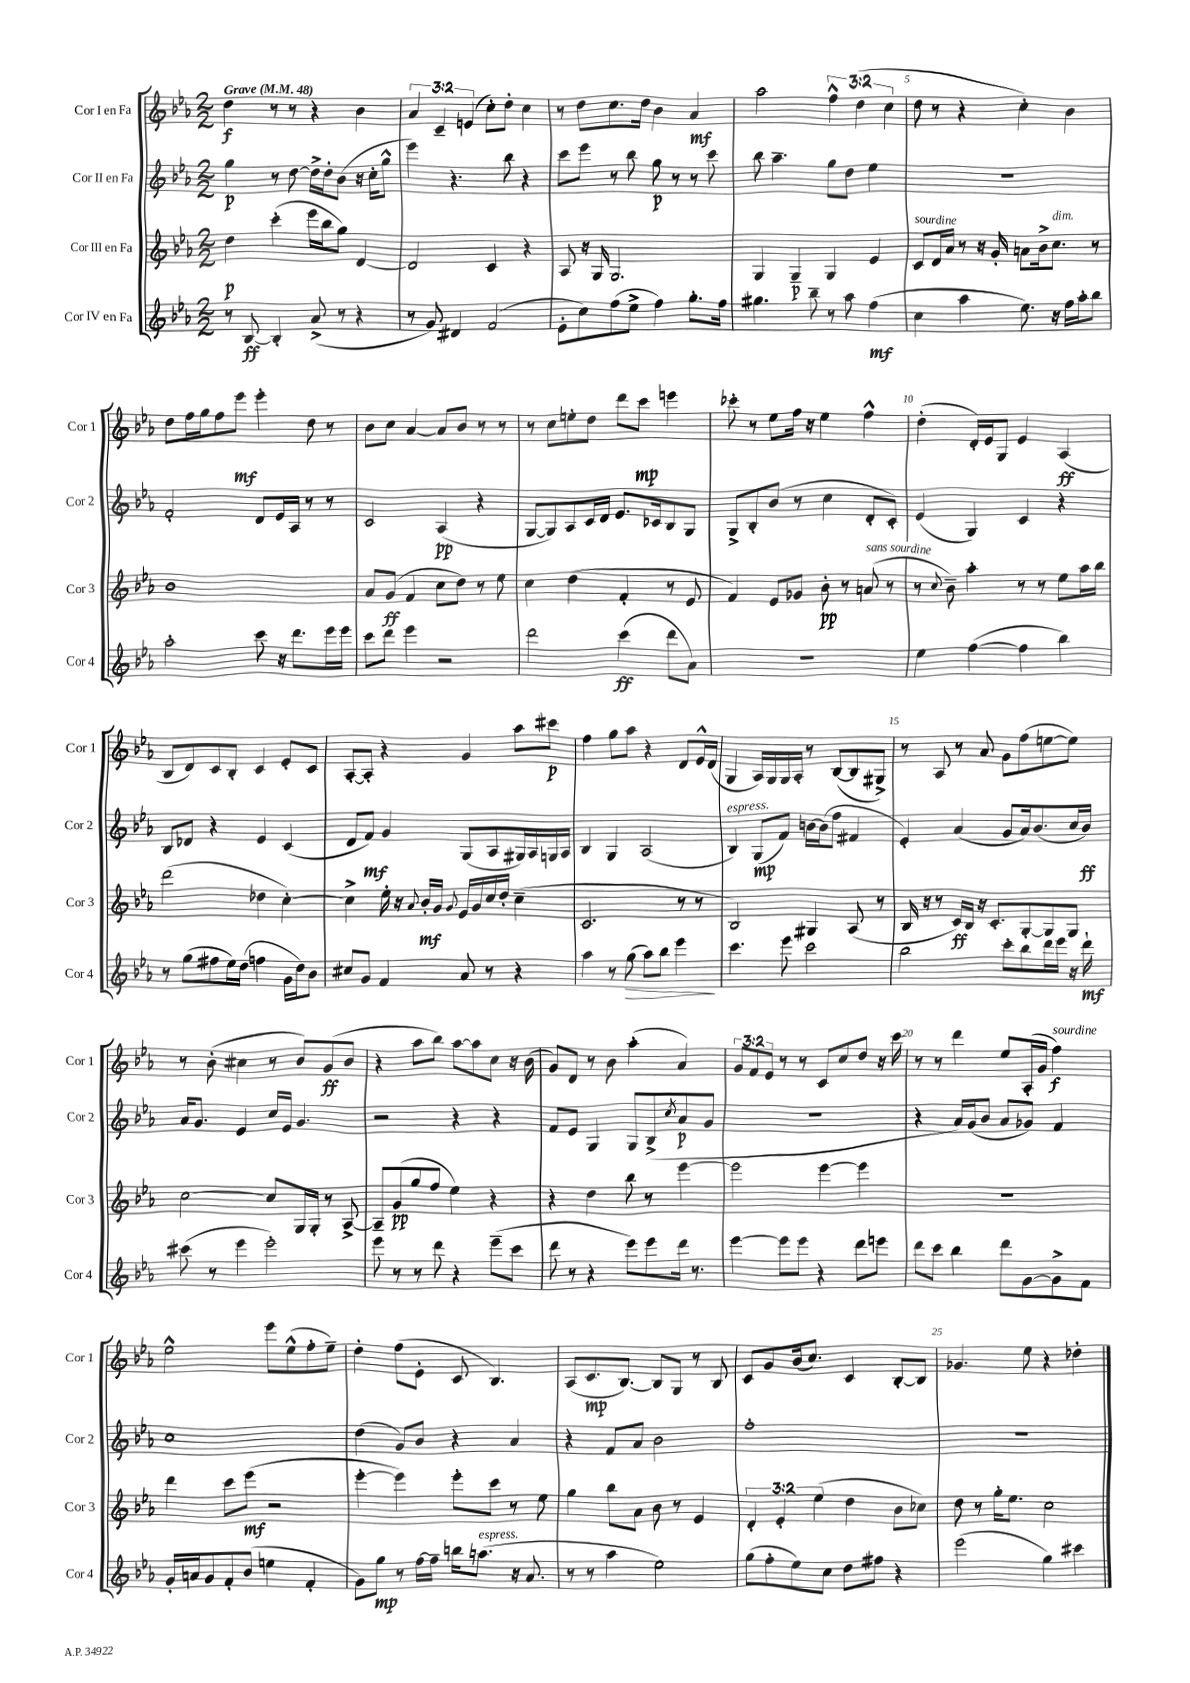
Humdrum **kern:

**kern	**kern	**kern	**kern
*staff4	*staff3	*staff2	*staff1
*clefG2	*clefG2	*clefG2	*clefG2
*k[b-e-a-]	*k[b-e-a-]	*k[b-e-a-]	*k[b-e-a-]
*M2/2	*M2/2	*M2/2	*M2/2
*MM48	*MM48	*MM48	*MM48
8r	4dd	4gg	4dd
[8B-	.	.	.
4B-']	(4ccc'	8r	8r
.	.	[8dd	8r
(8a-^	16eee-	16dd^]	4r
.	16bb-	16dd'	.
8r	8gg)	(8b-	.
4r	[4d	16r	4b-
.	.	16cc'	.
.	.	8gg^^	.
=	=	=	=
8r	2d]	4eee-)	6a-
8g)	.	.	.
.	.	.	6c~
4d#	.	4.r	.
.	.	.	(6e
(2f	4c	.	8cc')
.	.	8bb-	8dd'
.	4r	4r	4cc
=	=	=	=
8e-'	8A-	8ccc	8r
8cc)	16r	8eee-	8dd
.	16G	.	.
(8ff	2.G	8r	8.cc
8ee-^	.	8bb-	.
.	.	.	16dd
4ff)	.	8gg	4b-
.	.	8r	.
8.gg'	.	8r	4a-
.	.	8ccc	.
16ff	.	.	.
=	=	=	=
4.gg#	4G	8bb-	2aa-
.	.	4.aa-~	.
.	4G~	.	.
8bb-~	.	.	.
8r	4G	8gg	6ff^^
8aa-	.	8dd	.
.	.	.	(6dd
(4ff	4e-	4ee-	.
.	.	.	6cc
=	=	=	=
4cc	8c	1r	8dd
.	16d	.	8r
.	16a-	.	.
4aa-	8r	.	4r
.	16r	.	.
.	16g'	.	.
8.ee-)	8a	.	4cc')
.	16b-^	.	.
16r	8.cc	.	.
16ff	.	.	4b-
16aa-'	.	.	.
8bb-	8r	.	.
=	=	=	=
2aa-'	1b-	2f'	8dd
.	.	.	16ff
.	.	.	16gg
.	.	.	8ff
.	.	.	8eee-
8ccc	.	8d	4eee-'
16r	.	16e-	.
8.ddd	.	16A-	.
.	.	8r	8dd
16eee-	.	8r	8r
16eee-	.	.	.
=	=	=	=
8ccc	8a-	2c	8b-
8ddd	(8g	.	8cc
4eee-	4f	.	[4a-
2r	8cc	(4A-	8a-]
.	8dd)	.	8b-
.	8r	4r	8r
.	8ee-	.	8r
=	=	=	=
2ddd	4cc	[8G	8r
.	.	8G])	8cc
.	(4dd	8A-	8ee'
.	.	16c	8dd
.	.	16d	.
(4ccc	4f'	8.e-	8ddd
.	.	.	8ccc
.	.	16c-	.
8ddd	8r	8B-	4eee
8a-)	8e-	8G	.
=	=	=	=
1r	4f)	8G^	8ccc-'
.	.	8B-'	8r
.	8e-	(8b-	8ee-
.	8g-	8r	16ff
.	.	.	16r
.	8b-'	4cc	4ee-
.	8r	.	.
.	(8a	8d'	4ff^^
.	8r	8c')	.
=	=	=	=
4ee-	8r	(4e-	(4dd'
.	8qqcc	.	.
.	8b-~)	.	.
([4ff	4aa-'	4G)	16d')
.	.	.	16e-
.	.	.	8G
4ff]	8r	4c	4e-
.	8r	.	.
4bb-)	8ee-	4r	(4A-
.	16aa-	.	.
.	16bb-	.	.
=	=	=	=
8r	(2ddd	8B-	8B-
(8gg	.	8d-	8d)
8ff#	.	4r	8c
16ee-)	.	.	8B-'
(16dd	.	.	.
4ff	4dd-	4e-	4c
16g	[4cc')	(4c	8e-'
16dd)	.	.	.
8b-	.	.	8c
=	=	=	=
8cc#	4cc^]	8d	[8A-'
8g	.	8f)	8A-']
4f	16ee-'	4g	4r
.	16r	.	.
.	8qqa-	.	.
.	16b-'	.	.
.	16g	.	.
.	8qqg	.	.
8a-	16e-	(8G	4g
.	16g	.	.
8r	16cc	8A-	.
.	16dd'	.	.
4r	(4cc~	16G#)	8aa-
.	.	16A-	.
.	.	16G	8ccc#
.	.	16A-	.
=	=	=	=
4aa-	2.c	4B-	4ff
8r	.	4G	8gg
(8gg	.	.	8aa-
8aa-)	.	(2A-	4r
8bb-	.	.	.
4eee-	8r	.	8d
.	8r	.	16e-^^
.	.	.	(16d
=	=	=	=
4.ccc	2B-)	4B-)	4G
.	.	(8G	16A-)
.	.	.	16G
8eee-	.	8f)	16G
.	.	.	16A-'
2ccc	4G#	[16b	8r
.	.	(16b]	.
.	.	8ff	([8B-
.	(8A-	4f#	8B-]
.	8r	.	8G#^)
=	=	=	=
2bb-	16B-	4e-')	8r
.	16r	.	.
.	8r	.	8A-
.	16c)	(4a-	8r
.	16B-	.	.
.	16r	.	8a-
.	8.c'	.	.
8ccc'	.	8g	8g
8bb-	[8G'	16a-)	(8ff
.	.	(8.b-	.
16ddd	8G]	.	[8ee
16eee-	.	.	.
16r	8G	16cc	8ee])
16ddd`	.	16b-)	.
=	=	=	=
(8ccc#	[2cc	16a-	8r
.	.	8.g	.
8r	.	.	(8b-'
4eee-	.	4e-	4cc#
2eee-')	8cc]	16cc	8r
.	.	16e-	.
.	16G	4.g	8b-)
.	16G'	.	.
.	8r	.	(8g
.	[8A-^	.	8b-
=	=	=	=
8eee-	8A-~]	2r	4r
8r	(8g	.	.
8r	8gg	.	8aa-
8ddd	8ff	.	8bb-)
4r	4ee-)	4r	[8aa-
.	.	.	8aa-]
(8eee-~	4r	4r	8cc
8ccc	.	.	16r
.	.	.	(16b-
=	=	=	=
8ddd	4r	8f	8g)
8r	.	8e-	8d
4r	4dd	4G	8r
.	.	.	8b-
8eee-)	8bb-	8G	(4aa-'
8eee-	8r	(8B-^	.
.	.	8qcc	.
16ddd	[4eee-	8a-	4a-)
8.r	.	.	.
.	.	8g	.
=	=	=	=
[4eee-	2eee-]	1r	12g
.	.	.	12f
.	.	.	12e-
8eee-]	.	.	8r
8eee-	.	.	8r
4r	[4eee-	.	8c
.	.	.	8cc
8ddd	4eee-]	.	8dd
8eee	.	.	16r
.	.	.	16ccc
=	=	=	=
8ddd	1r	4r	8r
8ccc	.	.	8r
4bb-	.	16a-)	4ddd
.	.	(16g	.
.	.	8b-	.
8ddd	.	8a-	8ee-
[8g	.	8g-)	(16A-'
.	.	.	16g
8g^]	.	4f	4ff)
8f	.	.	.
=	=	=	=
16g'	4ddd	1cc	2ee-^^
16a	.	.	.
8g	.	.	.
8f'	8ccc	.	.
(8b-	(8eee-	.	.
4ee	2r	.	8eee-
.	.	.	(8ee-^^
4f'	.	.	8ff'
.	.	.	8ee-~)
=	=	=	=
8g)	[4eee-'	(4dd	4dd'
8gg	.	.	.
8r	4eee-])	8g)	(8ff
[16ff	.	8b-	8e-'
16ff~]	.	.	.
16bb	8eee-'	4r	8c
(8.aa	.	.	.
.	8ccc	.	4.B-)
16r	8r	4a-	.
8.a-	.	.	.
.	8ee-	.	.
=	=	=	=
8r	4gg	4r	(8A-
8r	.	.	8.c
4aa-	8bb-	8f	.
.	.	.	[8.B-)
.	8a-	8a-	.
2ee-)	8b-	2b-	8B-]
.	8r	.	8G
.	4e-	.	8r
.	.	.	8B-
=	=	=	=
(8gg	6d'	1ff'	8c
8ff'	.	.	8g
.	6e-'	.	.
8ee-)	.	.	(16b-
.	.	.	8.cc)
.	(6ee-	.	.
8cc	.	.	.
8dd	4dd	.	4c
8ff#	.	.	.
4r	8b-	.	[8B-'
.	8cc-)	.	8B-]
=	=	=	=
(2eee-	8dd	1r	4.g-
.	8r	.	.
.	16gg'	.	.
.	8.ee-	.	.
.	.	.	8ee-
4gg)	2cc	.	4r
4ccc#	.	.	4dd-'
==	==	==	==
*-	*-	*-	*-
